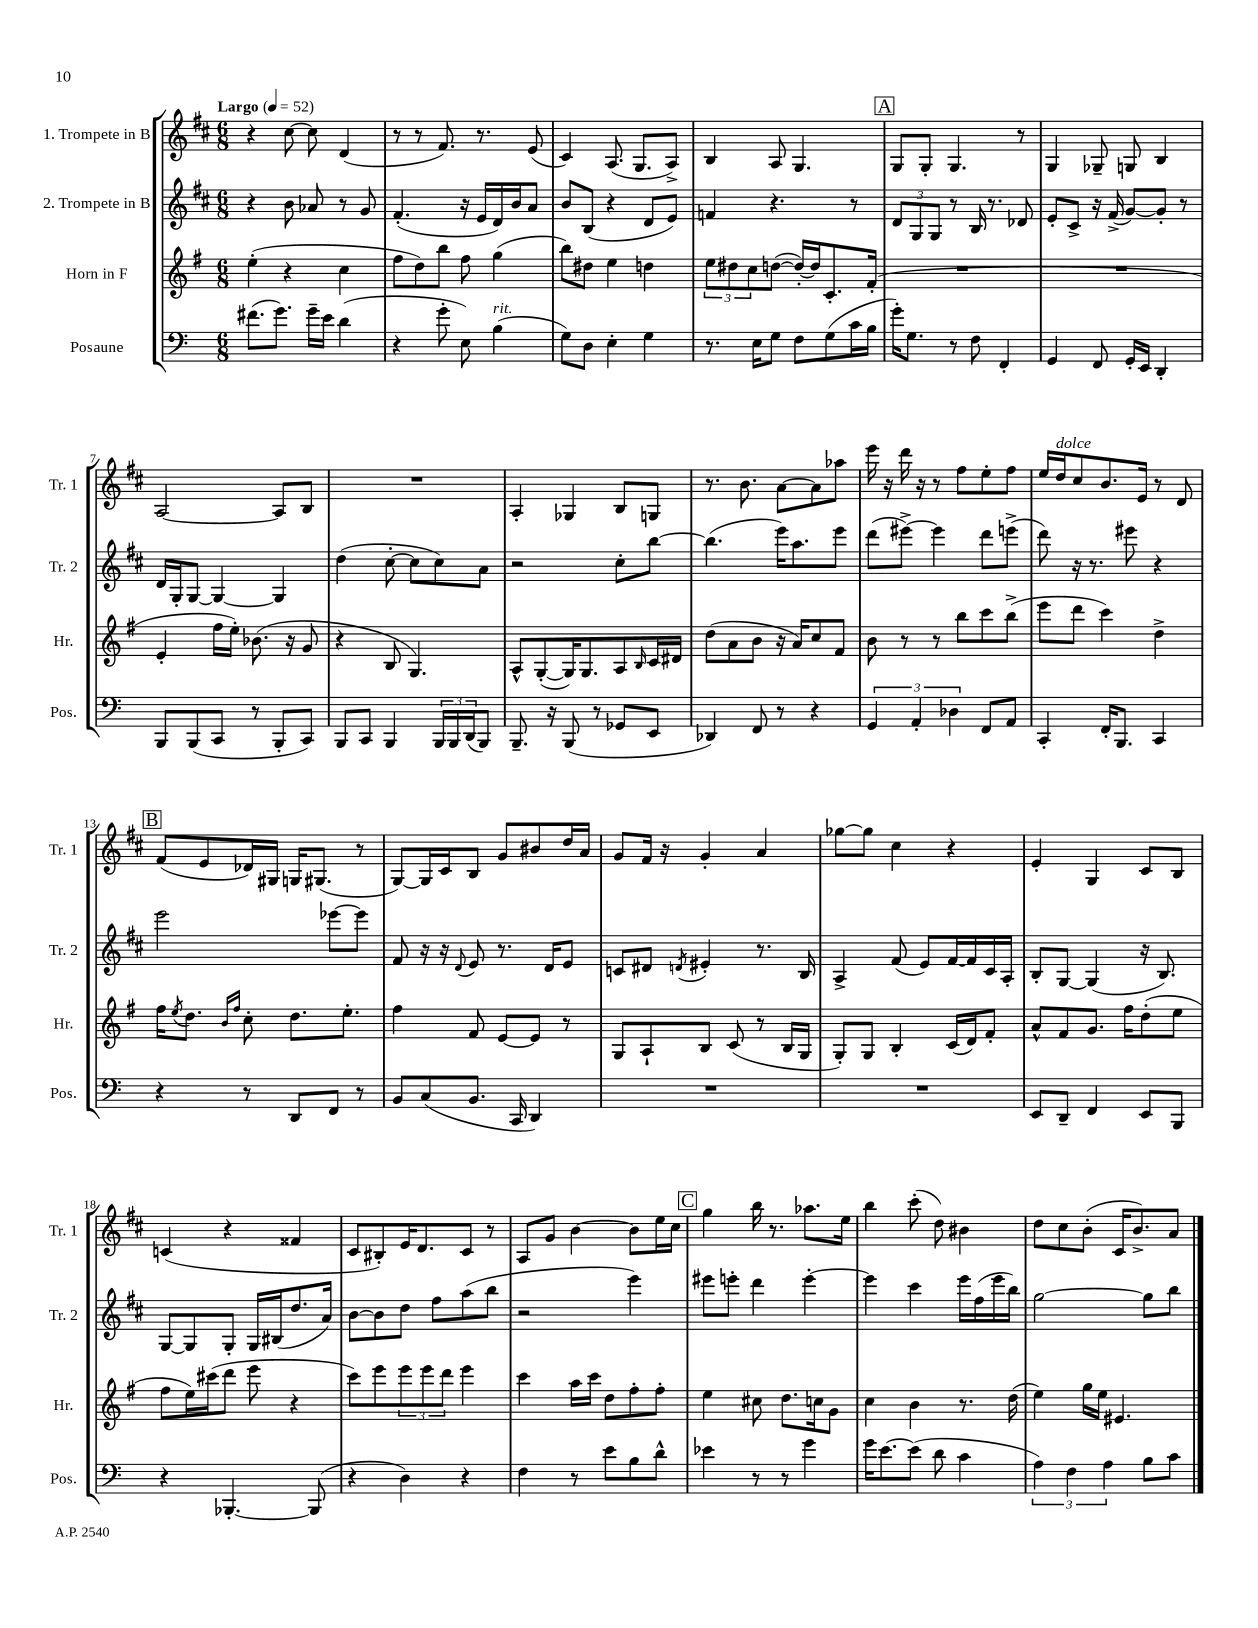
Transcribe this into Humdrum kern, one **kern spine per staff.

**kern	**kern	**kern	**kern
*staff4	*staff3	*staff2	*staff1
*clefF4	*clefG2	*clefG2	*clefG2
*k[]	*k[f#]	*k[f#c#]	*k[f#c#]
*M6/8	*M6/8	*M6/8	*M6/8
*MM52	*MM52	*MM52	*MM52
(8.f#\L	(4ee'\	4r	4r
8.g\J)	.	.	.
.	4r	8b\	[8cc#\
16g~\LL	.	8a-/	8cc#\]
16e\JJ	.	.	.
(4d\	4cc\	8r	(4d/
.	.	8g/	.
=	=	=	=
4r	8ff#\L	(4.f#'/	8r
.	8dd\)	.	8r
8g'\	8bb\J	.	8.f#/)
8E\)	8ff#\	16r	.
.	.	16e/LL	8.r
(4B\	(4gg\	16d/)	.
.	.	16b/J	.
.	.	8a/J	(8e/
=	=	=	=
8G\L)	8bb\L)	8b/L	4c#/)
8D\J	8dd#\J	(8B/J	.
4E'\	4ee\	4r	(8.A/
.	.	.	8.G/L
4G\	4dd\	8d/L	.
.	.	8e/J)	8A^/J)
=	=	=	=
8.r	12ee\L	4f/	4B/
.	12dd#\	.	.
.	12cc\	.	.
16E\LK	.	.	.
8G\J	([8dd\J	4.r	8A/
8F\L	16dd'/_LL)	.	4.G/
.	16dd/]J	.	.
(8G\	8.c'/	.	.
16c\L	.	8r	.
16B\JJ	(16f#'/Jk	.	.
=	=	=	=
16g'\LK)	2.r	12d/L	8G/L
8.G\J	.	.	.
.	.	12G/	.
.	.	.	8G'/J
.	.	12G/J	.
8r	.	8r	4.G/
8F\	.	16B/	.
.	.	8.r	.
4FF'/	.	.	.
.	.	8d-/	8r
=	=	=	=
4GG/	2.r	8e'/L	4G/
.	.	8c#^/J	.
8FF/	.	16r	8G-~/
.	.	(16f#^/	.
16GG'/LL	.	[8g/L)	8G/
16EE/JJ	.	.	.
4DD'/	.	8g'/]J	4B/
.	.	8r	.
=	=	=	=
8BBB/L	4e'/	16d/LL	[2A/
.	.	16G'/J	.
(8BBB/	.	[8G/J	.
8CC/J	16ff#\LL	4G/_	.
.	16ee'\JJ)	.	.
8r	(8.b-\	.	.
8BBB'/L	.	4G/]	8A/]L
.	16r	.	.
8CC/J)	8g/	.	8B/J
=	=	=	=
8BBB/L	4r	(4dd\	2.r
8CC/J	.	.	.
4BBB/	8B/	[8cc#'\	.
.	4.G/)	8cc#\]L	.
24BBB/LL	.	8cc#\)	.
24BBB/	.	.	.
(24DD/J	.	.	.
8BBB/J)	.	8a\J	.
=	=	=	=
8.BBB~/	8A^^/L	2r	4A'/
.	([8G'/	.	.
16r	.	.	.
(8BBB/	16G/]K)	.	4G-/
.	8.G/	.	.
8r	.	.	.
8GG-/L	8A/	8cc#'\L	8B/L
.	16qqB/	.	.
8EE/J	16c/L	[8bb\J	8G/J
.	16d#/JJ	.	.
=	=	=	=
4DD-/)	(8dd\L	(4.bb\]	8.r
.	8a\	.	.
.	.	.	8.b\
8FF/	8b\J	.	.
8r	16r	16eee\LK)	[8a\L
.	16a/LK)	8.aa\	.
4r	8cc/	.	8a\]
.	8f#/J	8eee\J	8aa-\J
=	=	=	=
6GG/	8b\	(8ddd\L	16eee\
.	.	.	16r
.	8r	[8eee#^\J)	16ddd\
6AA'/	.	.	.
.	.	.	16r
.	8r	4eee#\]	8r
6D-\	.	.	.
.	8bb\L	.	8ff#\L
8FF/L	8ccc\	8ddd\L	8ee'\
8AA/J	(8bb^\J	(8eee^\J	8ff#\J
=	=	=	=
4CC'/	8eee\L	8ddd\)	16ee/LL
.	.	.	16dd/J
.	8ddd\J	16r	8cc#/
.	.	8.r	.
16FF'/LK	4ccc\)	.	8.b/
8.BBB/J	.	.	.
.	.	8eee#\	.
.	.	.	16e/Jk
4CC/	4dd^\	4r	8r
.	.	.	8d/
=	=	=	=
4r	16ff#\LK	2eee\	(8f#/L
.	8qee/	.	.
.	8.dd\J	.	.
.	.	.	8e/
.	16qqb/LL	.	.
.	16qqff#/JJ	.	.
8r	8cc'\	.	16d-/L)
.	.	.	16G#/JJ
8DD/L	8.dd\L	.	16G/LK
.	.	.	(8.G#/J
8FF/J	.	[8eee-\L	.
.	8.ee'\J	.	.
8r	.	8eee-\]J	8r
=	=	=	=
8BB/L	4ff#\	8f#/	[8G/L)
(8C/	.	16r	16G/]L
.	.	16r	16c#/J
.	.	8qqd/	.
8.BB/J	8f#/	8e/	8B/J
.	[8e/L	8.r	8g/L
16CC/	.	.	.
4DD/)	8e/]J	.	8b#/
.	.	16d/LK	.
.	8r	8e/J	16dd/L
.	.	.	16a/JJ
=	=	=	=
2.r	8G/L	8c/L	8g/L
.	8A`/	8d#/J	16f#/Jk
.	.	.	16r
.	.	8qd/	.
.	8B/J	4e#'/	4g'/
.	(8c/	.	.
.	8r	8.r	4a/
.	16B/LL	.	.
.	16G/JJ	16B/	.
=	=	=	=
2.r	8G'/L)	4A^/	[8gg-\L
.	8G/J	.	8gg-\]J
.	4B'/	(8f#/	4cc#\
.	.	8e/L)	.
.	(16c/LL	[16f#/L	4r
.	16d/J)	16f#/]	.
.	8f#'/J	16c#/	.
.	.	16A'/JJ	.
=	=	=	=
8EE/L	8a^^/L	8B'/L	4e'/
8DD~/J	8f#/	[8G/J	.
4FF/	8.g/J	(4G/]	4G/
.	16ff#\LK	.	.
8EE/L	(8dd'\	16r	8c#/L
.	.	8.B/)	.
8BBB/J	8ee\J	.	8B/J
=	=	=	=
4r	8ff#\L	[8G/L	(4c/
.	16ee\L)	8G/]	.
.	(16ccc#\J	.	.
[4.BBB-'/	8ddd\J	8G'/J	4r
.	8eee\	16G/LL	.
.	.	(16B#/J	.
.	4r	8.dd/	4f##/
(8BBB-/]	.	.	.
.	.	16a/Jk)	.
=	=	=	=
4r	8ccc\L)	[8b\L	8c#/L
.	8eee\	8b\]	8B#'/)
4D\)	12eee\	8dd\J	16e/K
.	.	.	8.d/
.	12eee\	.	.
.	.	8ff#\L	.
.	12ddd\J	.	.
4r	4eee\	(8aa\	8c#/J
.	.	8bb\J	8r
=	=	=	=
4F\	4ccc\	2r	8A/L
.	.	.	8g/J
8r	16aa\LL	.	[4b\
.	16ccc\JJ	.	.
8e\L	8dd\L	.	.
8B\	8ff#'\	4eee\)	8b\]L
8d^^\J	8ff#'\J	.	16ee\L
.	.	.	16cc#\JJ
=	=	=	=
4e-\	4ee\	8eee#\L	4gg\
.	.	8eee'\J	.
8r	8cc#\	4ddd\	16bb\
.	.	.	8.r
8r	8.dd\L	.	.
4g\	.	[4eee'\	8.aa-\L
.	16cc\k	.	.
.	8g\J	.	.
.	.	.	16ee\Jk
=	=	=	=
16g\LK	4cc\	4eee\]	4bb\
[8.e\	.	.	.
(8e\]J	4b\	4ccc#\	(8ccc#'\
8d\	.	.	8dd\)
4c\	8.r	16eee\LL	4b#\
.	.	(16ff#\	.
.	.	16eee\	.
.	(16dd\	16bb\JJ)	.
=	=	=	=
6A\)	4ee\)	[2gg\	8dd\L
.	.	.	8cc#\
6F\	.	.	.
.	16gg\LL	.	(8b'\J
.	16ee\JJ	.	.
6A\	.	.	.
.	4.e#/	.	16c#/LK
.	.	.	8.b^/)
8B\L	.	8gg\]L	.
8c\J	.	8bb\J	8a/J
==	==	==	==
*-	*-	*-	*-
